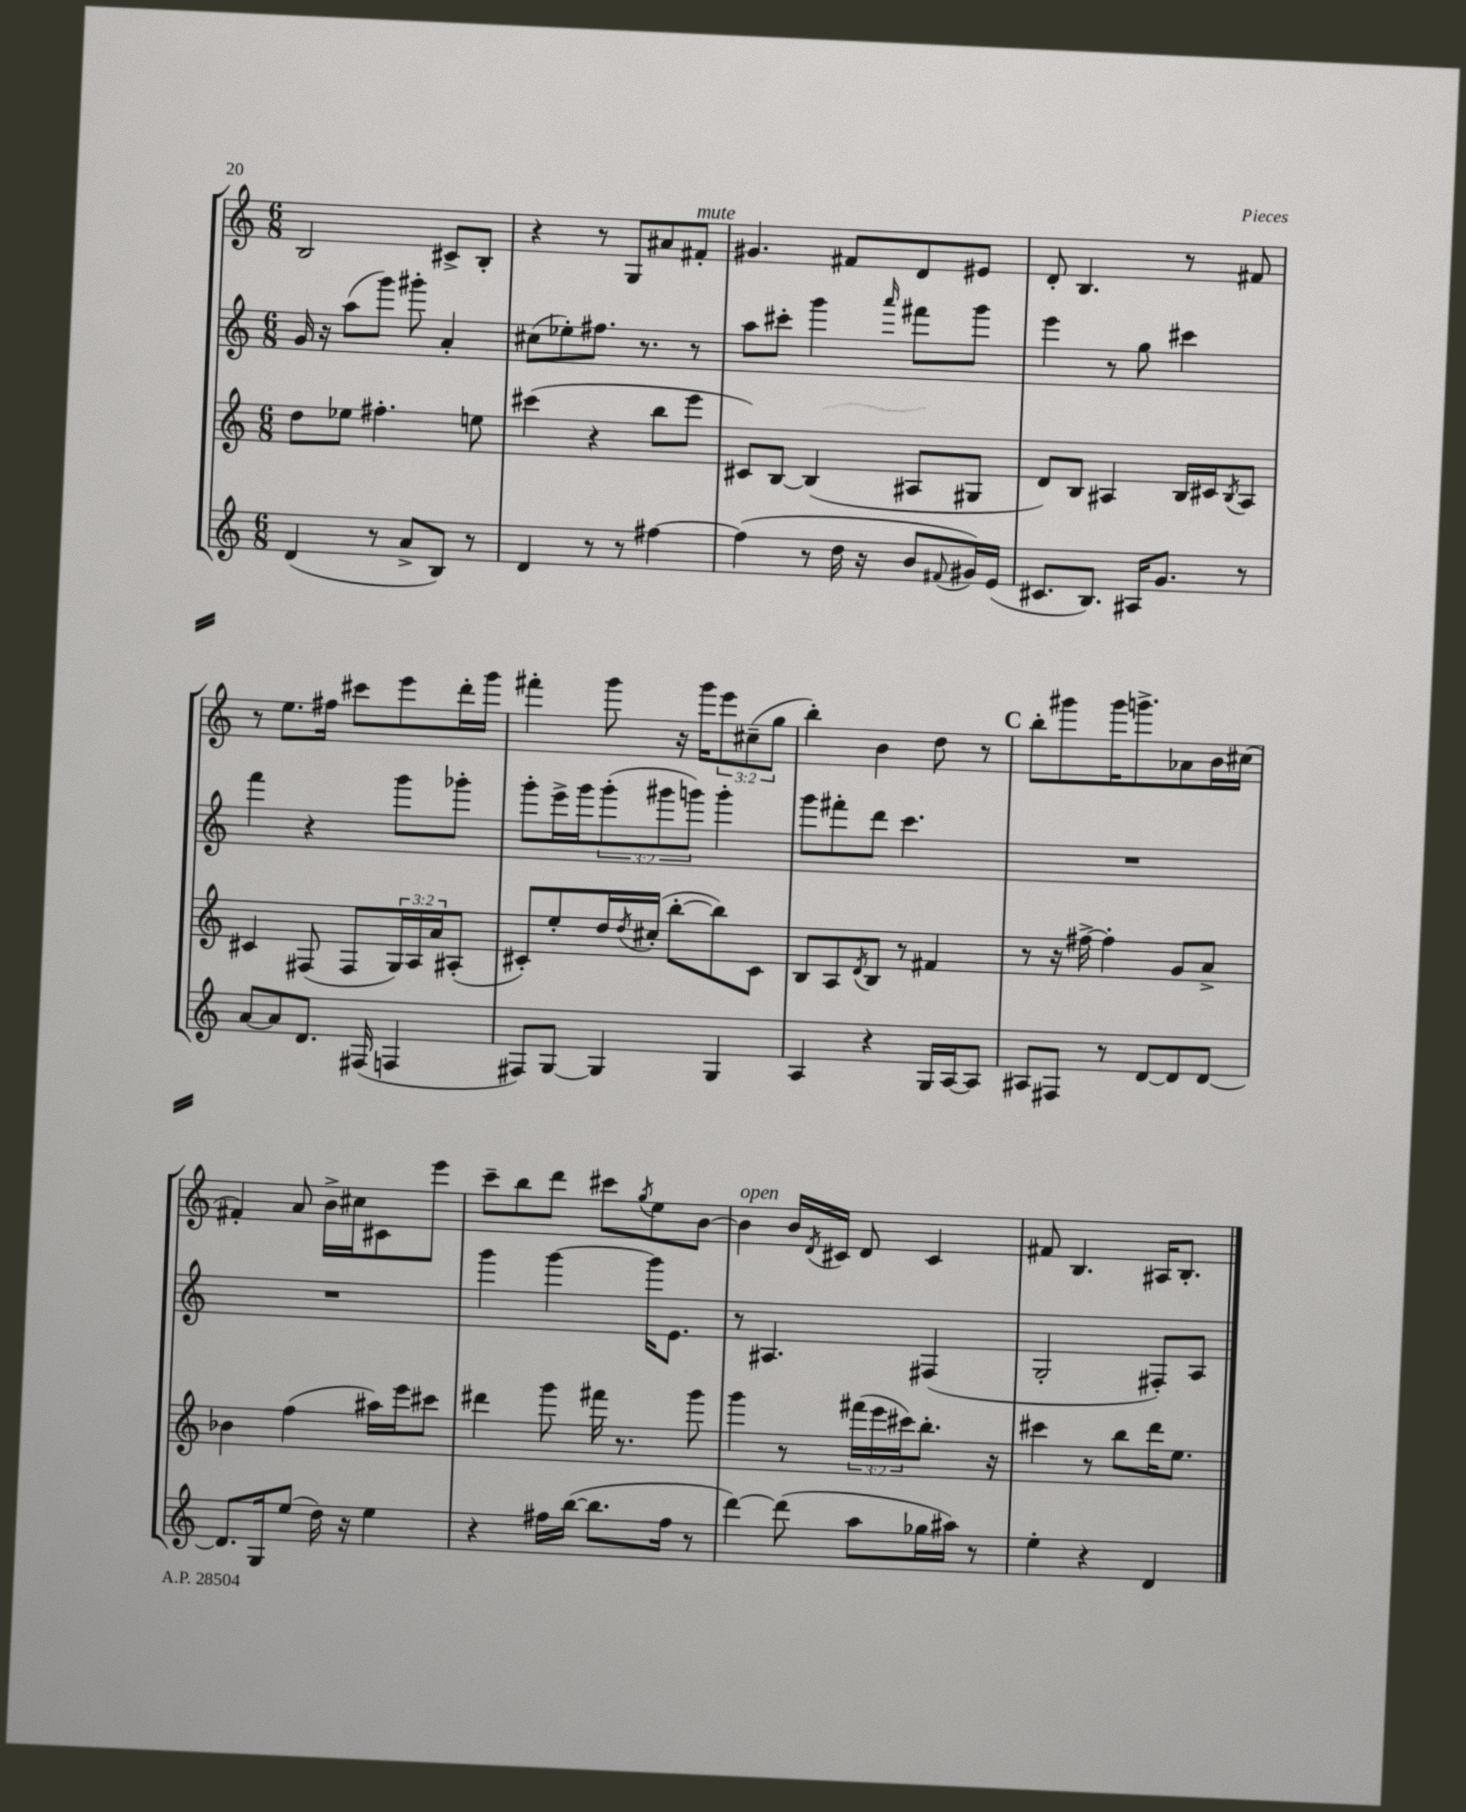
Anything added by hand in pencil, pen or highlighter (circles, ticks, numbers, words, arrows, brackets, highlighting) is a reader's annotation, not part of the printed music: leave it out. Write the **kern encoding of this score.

**kern	**kern	**kern	**kern
*staff4	*staff3	*staff2	*staff1
*clefG2	*clefG2	*clefG2	*clefG2
*k[]	*k[]	*k[]	*k[]
*M6/8	*M6/8	*M6/8	*M6/8
(4d	8dd	16g	2B
.	.	16r	.
.	8ee-	(8aa	.
8r	4.ff#'	8ggg)	.
8a^	.	8ggg#'	.
8B)	.	4a'	8c#^
8r	8ee	.	8B'
=	=	=	=
4d	(4ccc#	(8cc#	4r
.	.	8ee-')	.
8r	4r	8.ff#	8r
8r	.	.	8G
.	.	8.r	.
[4ff#	8bb	.	8a#
.	8eee	8r	8f#'
=	=	=	=
(4ff#]	8c#)	8aa	4.g#
.	[8B	8ccc#'	.
8r	(4B]	4ggg	.
16dd	.	.	8f#
16r	.	.	.
.	.	16qqaaa	.
8b	8A#	8fff#	8d
8qqf#	.	.	.
16g#)	8G#	8ggg	8e#
(16e	.	.	.
=	=	=	=
8.c#	8d)	4eee	8d'
.	8B	.	4.B
8.B)	.	.	.
.	4A#	8r	.
16A#	.	8gg	.
8.g	.	.	.
.	16B	4ccc#	8r
.	16c#	.	.
.	8qB	.	.
8r	8A#	.	8f#
=	=	=	=
[8a	4c#	4fff	8r
8a]	.	.	8.ee
8.d	(8F#	4r	.
.	.	.	16ff#
.	8F#	.	8ccc#
(16F#	.	.	.
4F	24G)	8ggg	8eee
.	24A	.	.
.	24a	.	.
.	(8A#'	8ggg-'	16ddd'
.	.	.	16ggg
=	=	=	=
8F#)	8c#')	8ggg'	4fff#'
[8G	8ee'	16eee^	.
.	.	16ggg	.
4G]	16dd	(12ggg'	8ggg
.	8qdd	.	.
.	(16cc#'	.	.
.	.	12ggg#	.
.	[8bb'	.	16r
.	.	12ggg)	.
.	.	.	16ggg
4G	8bb])	4ggg'	12eee
.	.	.	(12cc#~
.	8c#	.	.
.	.	.	12gg
=	=	=	=
4A	8B	8ggg	4bb')
.	8A	8fff#'	.
.	8qd	.	.
4r	8B	8ddd	4b
.	8r	4.ccc	.
16G	4f#	.	8dd
[16A	.	.	.
8A]	.	.	8r
=	=	=	=
8A#	8r	2.r	8bb'
8F#	16r	.	8ggg#
.	[16ff#^	.	.
8r	4ff#']	.	16ggg#
.	.	.	8.ggg^
[8d	.	.	.
8d]	8g	.	8a-
[8d	8a^	.	16b
.	.	.	(16cc#
=	=	=	=
8.d]	4b-	2.r	4f#')
16G	.	.	.
(8ee	(4ff	.	8a
16dd)	.	.	16b^
16r	.	.	16cc#
4ee	16aa#)	.	8c#
.	16eee	.	.
.	8ccc#	.	8eee
=	=	=	=
4r	4ddd#	4ggg	8ccc~
.	.	.	8bb
16ff#	8ggg	[4ggg	8ddd
([16bb	.	.	.
8.bb]	16fff#	.	8ccc#
.	8.r	.	.
.	.	.	8qgg
.	.	16ggg]	8ee
16ff#	.	8.e	.
8r	8ggg	.	[8b
=	=	=	=
[4ddd)	4ggg	8r	4b]
.	.	4.A#	.
(8ddd]	8r	.	16b
.	.	.	8qd
.	.	.	16c#
8aa	(24fff#	.	8d
.	24eee	.	.
.	24ccc#)	.	.
16gg-	8.bb'	(4F#	4c#
16aa#)	.	.	.
8r	.	.	.
.	16r	.	.
=	=	=	=
4ee'	4ccc#	2G'	8f#
.	.	.	4.B
4r	8r	.	.
.	8bb	.	.
4d	16ddd	8F#')	16A#
.	8.ee	.	8.B'
.	.	8A	.
==	==	==	==
*-	*-	*-	*-
